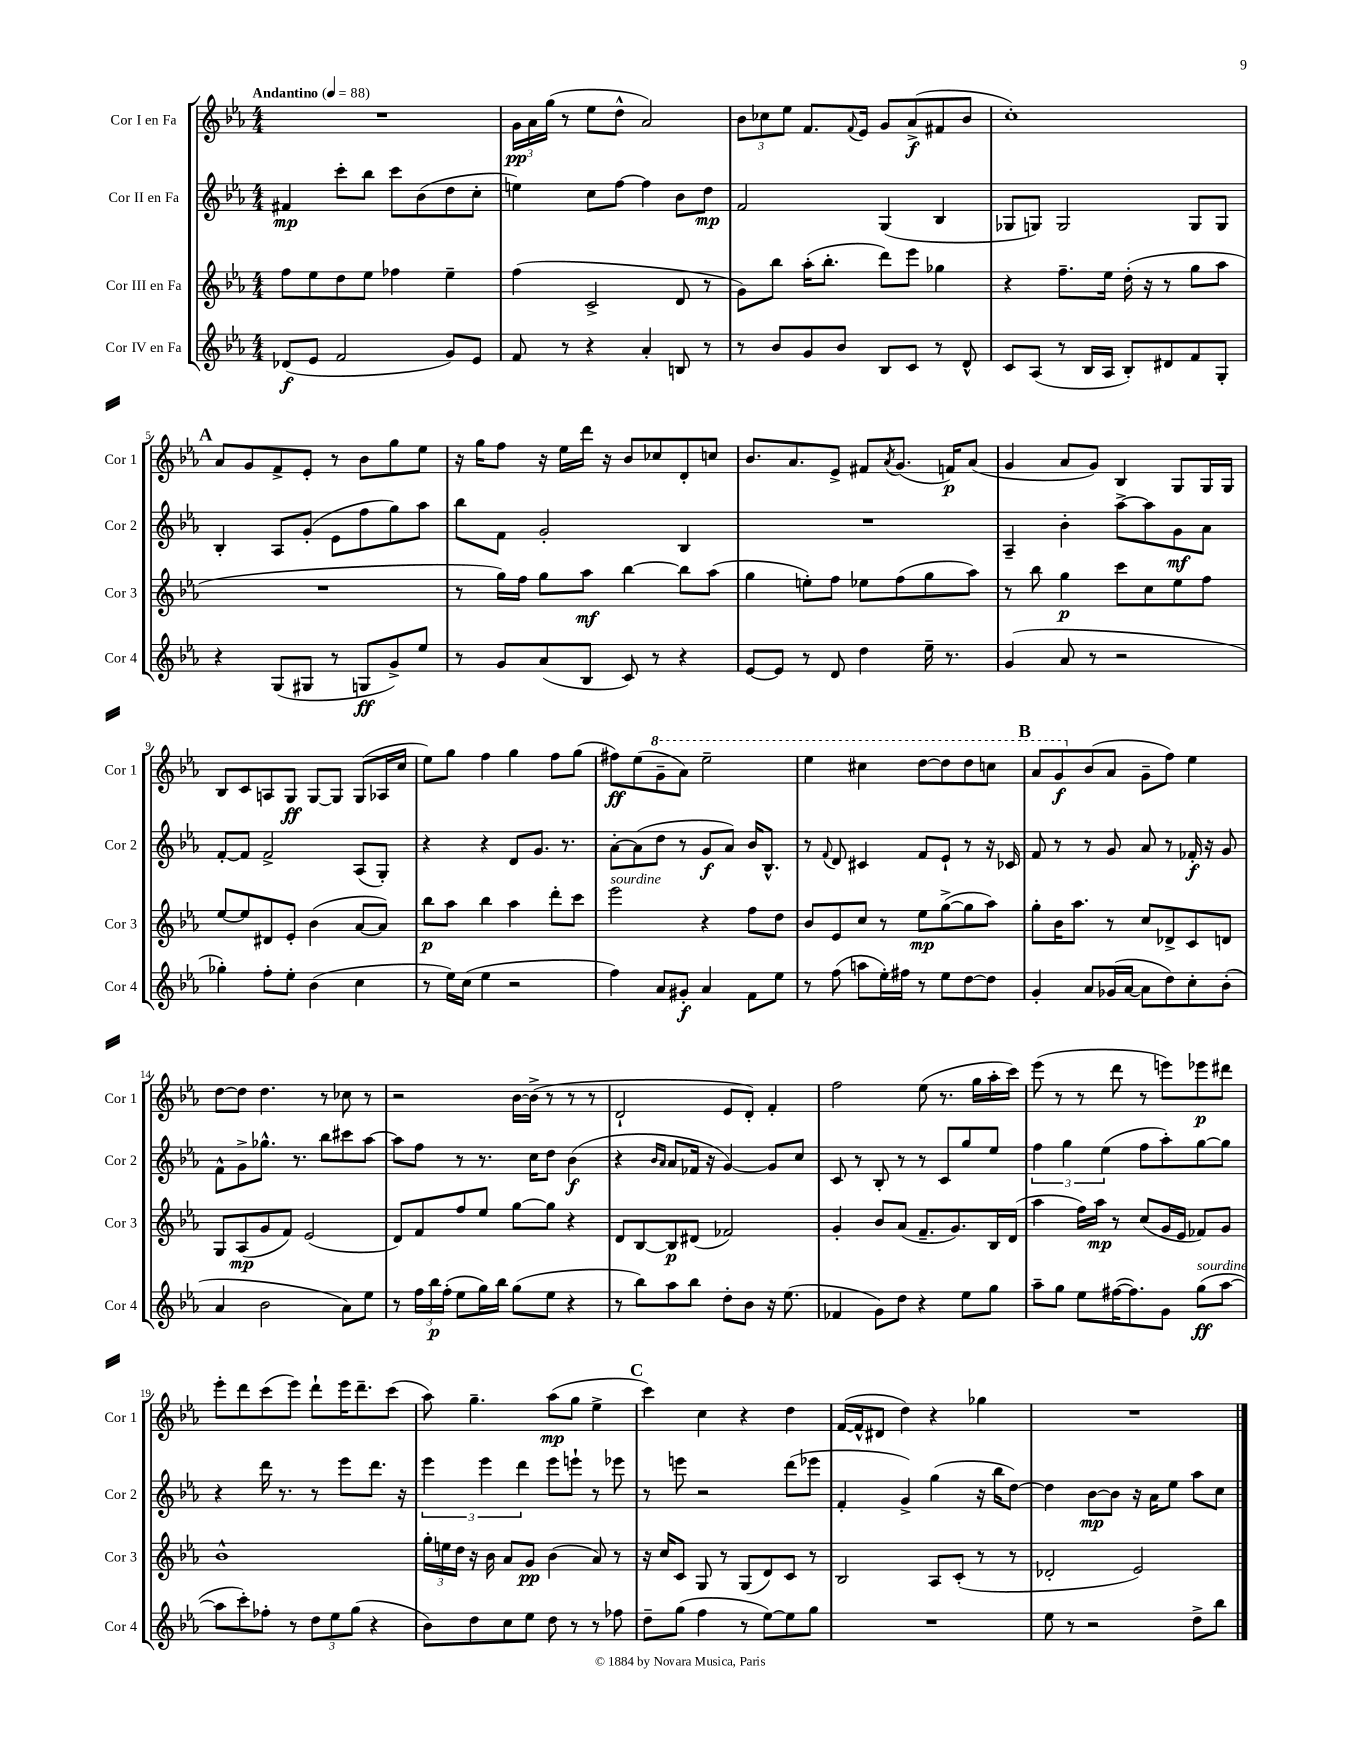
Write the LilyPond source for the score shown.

<<
\new StaffGroup <<
\new Staff = "s0" \with { instrumentName = "Cor I en Fa" shortInstrumentName = "Cor 1" } {
    \clef treble \key ees \major \numericTimeSignature \time 4/4 \tempo "Andantino" 4 = 88
    R1 |
    \tuplet 3/2 { g'16\pp aes'16 g''16( } r8 ees''8 d''8-^ aes'2) |
    \tuplet 3/2 { bes'8 ces''8 ees''8 } f'8. \appoggiatura { f'8 } ees'16 g'8 aes'8->\f( fis'8 bes'8 |
    c''1-.) |
    \mark \markup { \bold "A" } aes'8 g'8 f'8-> ees'8-. r8 bes'8 g''8 ees''8 |
    r16 g''16 f''8 r16 ees''16 d'''16 r16 bes'8 ces''8 d'8-. c''8 |
    bes'8. aes'8. ees'8-> fis'8 \acciaccatura { aes'8 } g'8.( f'16\p) aes'8( |
    g'4 aes'8 g'8) bes4 g8 g16 g16 |
    bes8 c'8 a8 g8\ff g8~ g8 g8( aes16 c''16 |
    ees''8) g''8 f''4 g''4 f''8 g''8( |
    fis''8\ff) ees''8( \ottava #1 g''8-- aes''8) ees'''2-- |
    ees'''4 cis'''4 d'''8~ d'''8 d'''8 c'''8 |
    \mark \markup { \bold "B" } aes''8 g''8\f \ottava #0 bes'8( aes'8 g'8-- f''8) ees''4 |
    d''8~ d''8 d''4. r8 ces''8 r8 |
    r2 bes'16~ bes'16->( r8 r8 r8 |
    d'2-! ees'8 d'8-.) f'4-. |
    f''2 ees''8( r8. g''16 aes''16-. c'''16) |
    ees'''8( r8 r8 d'''8 r8 e'''8) ees'''8\p dis'''8 |
    ees'''8-. d'''8 c'''8( ees'''8) d'''8-! ees'''16 d'''8.-- c'''8( |
    aes''8) g''4.-- aes''8\mp( g''8 ees''4-> |
    \mark \markup { \bold "C" } c'''4) c''4 r4 d''4 |
    f'16~( f'16-^ dis'8 d''4) r4 ges''4 |
    R1 \bar "|." |
}
\new Staff = "s1" \with { instrumentName = "Cor II en Fa" shortInstrumentName = "Cor 2" } {
    \clef treble \key ees \major \numericTimeSignature \time 4/4
    fis'4\mp c'''8-. bes''8 c'''8 bes'8( d''8 c''8-. |
    e''4) c''8 f''8~ f''4 bes'8 d''8\mp |
    f'2 g4( bes4 |
    ges8 g8) g2 g8 g8 |
    \mark \markup { \bold "A" } bes4-. aes8 g'8-.( ees'8 f''8 g''8) aes''8 |
    bes''8 f'8 g'2-. bes4 |
    R1 |
    aes4-- bes'4-. aes''8~-> aes''8 g'8\mf aes'8 |
    f'8~-. f'8 f'2-> aes8( g8-.) |
    r4 r4 d'8 g'8. r8. |
    aes'8~-. aes'8( d''8 r8 g'8\f aes'8) bes'16 bes8.-^ |
    r8 \appoggiatura { f'8 } d'8 cis'4 f'8 ees'8-! r8 r16 ces'16 |
    \mark \markup { \bold "B" } f'8 r8 r8 g'8 aes'8 r8 fes'16-.\f r16 g'8 |
    f'8-^ g'8-> ges''8.-^ r8. bes''8 cis'''8 aes''8~ |
    aes''8 f''8 r8 r8. c''16 d''8 bes'4\f( |
    r4 \grace { bes'16 aes'16 } aes'8 fes'16 r16 g'4~) g'8 c''8 |
    c'8 r8 bes8-. r8 r8 c'8 g''8 ees''8 |
    \tuplet 3/2 { f''4 g''4 ees''4( } f''8 aes''8-.) g''8~ g''8 |
    r4 d'''16 r8. r8 ees'''8 d'''8. r16 |
    \tuplet 3/2 { ees'''4 ees'''4 d'''4 } ees'''8 e'''8-! r8 ees'''8 |
    \mark \markup { \bold "C" } r8 e'''8 r2 d'''8( ees'''8 |
    f'4-. g'4->) g''4( r16 bes''16 d''8~) |
    d''4 bes'8~\mp bes'8 r16 aes'16 ees''8 aes''8 c''8 \bar "|." |
}
\new Staff = "s2" \with { instrumentName = "Cor III en Fa" shortInstrumentName = "Cor 3" } {
    \clef treble \key ees \major \numericTimeSignature \time 4/4
    f''8 ees''8 d''8 ees''8 fes''4 ees''4-- |
    f''4( c'2-> d'8 r8 |
    g'8) bes''8 aes''16-.( bes''8.-. d'''8) ees'''8 ges''4 |
    r4 f''8.-- ees''16 d''16-.( r16 r8 g''8 aes''8 |
    \mark \markup { \bold "A" } R1 |
    r8 g''16) f''16 g''8 aes''8\mf bes''4~ bes''8 aes''8( |
    g''4 e''8-.) f''8 ees''8 f''8( g''8 aes''8) |
    r8 bes''8 g''4\p c'''8 c''8 ees''8 f''8 |
    ees''8~ ees''8 dis'8 ees'8-. bes'4( aes'8~ aes'8) |
    bes''8\p aes''8 bes''4 aes''4 d'''8-. c'''8 |
    ees'''2^\markup { \italic "sourdine" } r4 f''8 d''8 |
    bes'8 ees'8 c''8 r8 ees''8\mp g''8~->( g''8 aes''8) |
    \mark \markup { \bold "B" } g''8-. bes'16 aes''8. r8 c''8 des'8-> c'8 d'8 |
    g8 aes8\mp( g'8 f'8) ees'2( |
    d'8) f'8 f''8 ees''8 g''8~ g''8 r4 |
    d'8 bes8~ bes8\p dis'8( fes'2) |
    g'4-. bes'8 aes'8( f'8.-- g'8.) bes16 d'16( |
    aes''4 f''16) aes''16\mp r8 c''8( g'16 ees'16 fes'8) g'8 |
    bes'1-^ |
    \tuplet 3/2 { g''16-. e''16 d''16 } r16 bes'16 aes'8 g'8\pp bes'4( aes'8) r8 |
    \mark \markup { \bold "C" } r16 c''16 c'8 g8 r8 g8( d'8) c'8 r8 |
    bes2 aes8 c'8-.( r8 r8 |
    des'2-. ees'2) \bar "|." |
}
\new Staff = "s3" \with { instrumentName = "Cor IV en Fa" shortInstrumentName = "Cor 4" } {
    \clef treble \key ees \major \numericTimeSignature \time 4/4
    des'8\f( ees'8 f'2 g'8) ees'8 |
    f'8 r8 r4 aes'4-. b8 r8 |
    r8 bes'8 g'8 bes'8 bes8 c'8 r8 d'8-^ |
    c'8 aes8( r8 bes16 aes16 bes8-.) dis'8 f'8 g8-. |
    \mark \markup { \bold "A" } r4 g8( gis8 r8 g8\ff g'8->) ees''8 |
    r8 g'8 aes'8( bes8 c'8) r8 r4 |
    ees'8~ ees'8 r8 d'8 d''4 ees''16-- r8. |
    g'4( aes'8 r8 r2 |
    ges''4-.) f''8-. ees''8-. bes'4( c''4 |
    r8 ees''16) c''16( ees''4 r2 |
    f''4) aes'8 gis'8-.\f aes'4 f'8 ees''8 |
    r8 f''8( a''8 ees''16-.) fis''16 r8 ees''8 d''8~ d''8 |
    \mark \markup { \bold "B" } g'4-. aes'8 ges'16( aes'16~ aes'8 d''8) c''8-. bes'8-.( |
    aes'4 bes'2 aes'8) ees''8 |
    r8 \tuplet 3/2 { f''16 bes''16\p f''16-.( } ees''8 g''16) bes''16 g''8( ees''8 r4 |
    r8 bes''8) aes''8 bes''8 d''8-. bes'8 r16 ees''8.( |
    fes'4 g'8) d''8 r4 ees''8 g''8 |
    aes''8-- g''8 ees''8 fis''16~( fis''8.) g'8 g''8\ff^\markup { \italic "sourdine" }( aes''8~ |
    aes''8 c'''8-.) fes''8-. r8 \tuplet 3/2 { d''8 ees''8 g''8( } r4 |
    bes'8) d''8 c''8 ees''8 d''8 r8 r8 fes''8 |
    \mark \markup { \bold "C" } d''8-- g''8( f''4 r8 ees''8~) ees''8 g''8 |
    R1 |
    ees''8 r8 r2 d''8-> bes''8 \bar "|." |
}
>>
>>
